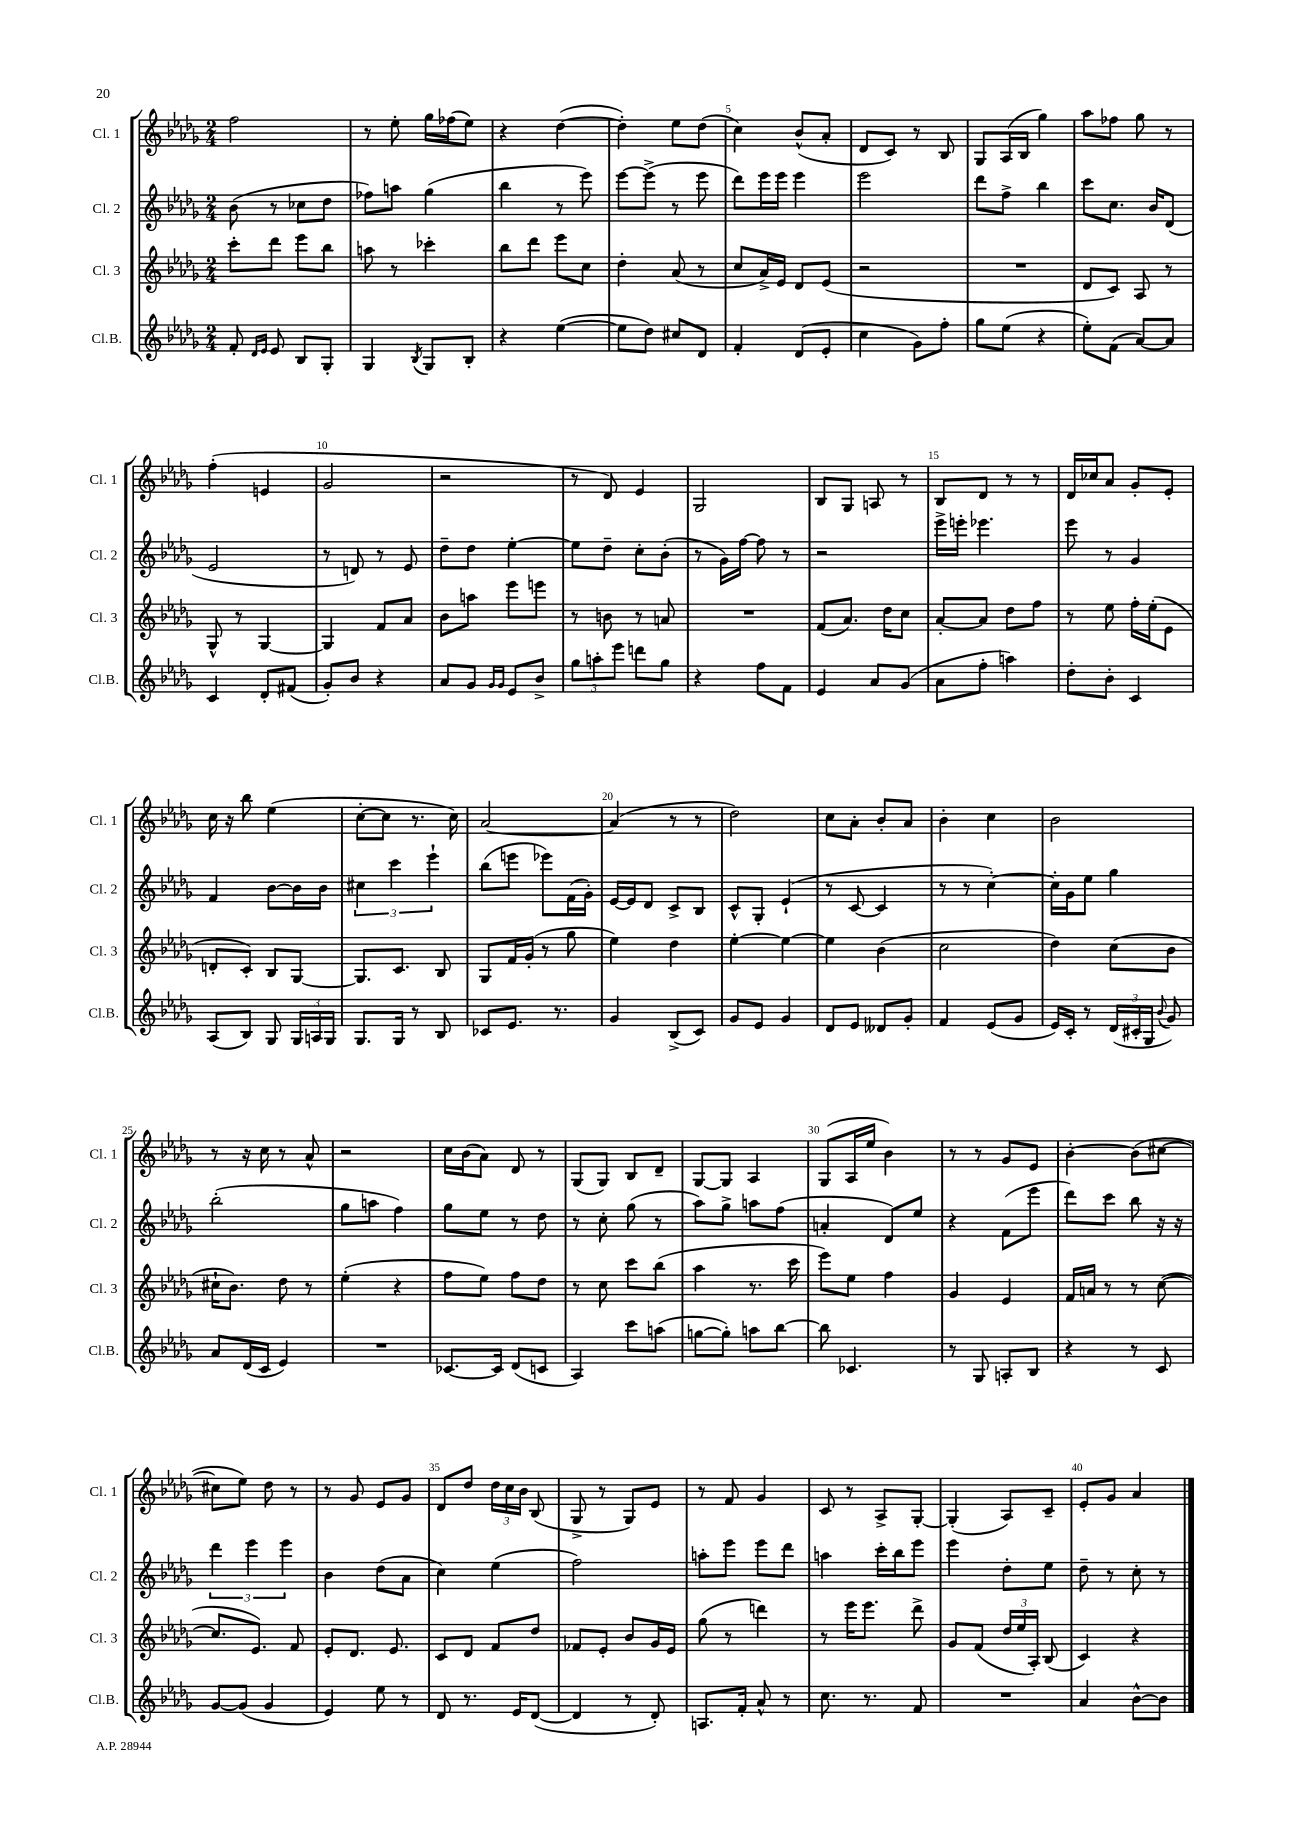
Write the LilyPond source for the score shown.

<<
\new StaffGroup <<
\new Staff = "s0" \with { instrumentName = "Cl. 1" shortInstrumentName = "Cl. 1" } {
    \clef treble \key des \major \numericTimeSignature \time 2/4
    \autoBeamOff f''2 |
    r8 ees''8-. ges''16[ fes''16( ees''8]) |
    r4 des''4~( |
    des''4-.) ees''8[ des''8]( |
    c''4) bes'8[-^( aes'8]-. |
    des'8[ c'8]) r8 bes8 |
    ges8[ aes16( bes16] ges''4) |
    aes''8[ fes''8] ges''8 r8 |
    f''4-.( e'4 |
    ges'2 |
    r2 |
    r8 des'8) ees'4 |
    ges2 |
    bes8[ ges8] a8 r8 |
    bes8[ des'8] r8 r8 |
    des'16[ ces''16 aes'8] ges'8[-. ees'8]-. |
    c''16 r16 bes''8 ees''4( |
    c''8[~-. c''8] r8. c''16) |
    aes'2~ |
    aes'4( r8 r8 |
    des''2) |
    c''8[ aes'8]-. bes'8[-. aes'8] |
    bes'4-. c''4 |
    bes'2 |
    r8 r16 c''16 r8 aes'8-^ |
    r2 |
    c''16[ bes'16( aes'8]) des'8 r8 |
    ges8[( ges8]) bes8[ des'8]-- |
    ges8[~ ges8] aes4 |
    ges8[( aes16 ees''16] bes'4) |
    r8 r8 ges'8[ ees'8] |
    bes'4~-. bes'8[( cis''8]~ |
    cis''8[ ees''8]) des''8 r8 |
    r8 ges'8 ees'8[ ges'8] |
    des'8[ des''8] \tuplet 3/2 { des''16[ c''16 bes'16] } bes8( |
    ges8-> r8 ges8[) ees'8] |
    r8 f'8 ges'4 |
    c'8 r8 aes8[-> ges8]~-. |
    ges4-.( aes8[) c'8]-- |
    ees'8[-. ges'8] aes'4 \bar "|." |
}
\new Staff = "s1" \with { instrumentName = "Cl. 2" shortInstrumentName = "Cl. 2" } {
    \clef treble \key des \major \numericTimeSignature \time 2/4
    \autoBeamOff bes'8( r8 ces''8[ des''8] |
    fes''8[) a''8] ges''4( |
    bes''4 r8 ees'''8) |
    ees'''8[~ ees'''8]->( r8 ees'''8 |
    des'''8[) ees'''16 ees'''16] ees'''4 |
    ees'''2 |
    des'''8[ f''8]-> bes''4 |
    c'''8[ c''8.] bes'16[ des'8]( |
    ees'2 |
    r8 d'8) r8 ees'8 |
    des''8[-- des''8] ees''4~-. |
    ees''8[ des''8]-- c''8[-. bes'8]-.( |
    r8 ges'16[) f''16]~ f''8 r8 |
    r2 |
    ees'''16[-> e'''16]-. ees'''4. |
    ees'''8 r8 ges'4 |
    f'4 bes'8[~ bes'16 bes'16] |
    \tuplet 3/2 { cis''4 c'''4 ees'''4-! } |
    bes''8[( e'''8] ees'''8[) f'16( ges'16]-.) |
    ees'16[~ ees'16 des'8] c'8[-> bes8] |
    c'8[-^ ges8]-. ees'4-!( |
    r8 c'8~ c'4 |
    r8 r8 c''4~-.) |
    c''16[-. ges'16 ees''8] ges''4 |
    bes''2-.( |
    ges''8[ a''8] f''4) |
    ges''8[ ees''8] r8 des''8 |
    r8 c''8-. ges''8( r8 |
    aes''8[) ges''8]-> a''8[ f''8]( |
    a'4-. des'8[) ees''8] |
    r4 f'8[( ees'''8] |
    des'''8[) c'''8] bes''8 r16 r16 |
    \tuplet 3/2 { des'''4 ees'''4 ees'''4 } |
    bes'4 des''8[( aes'8] |
    c''4) ees''4( |
    f''2) |
    a''8[-. ees'''8] ees'''8[ des'''8] |
    a''4 c'''16[-. bes''16 ees'''8] |
    ees'''4 des''8[-. ees''8] |
    des''8-- r8 c''8-. r8 \bar "|." |
}
\new Staff = "s2" \with { instrumentName = "Cl. 3" shortInstrumentName = "Cl. 3" } {
    \clef treble \key des \major \numericTimeSignature \time 2/4
    \autoBeamOff c'''8[-. des'''8] ees'''8[ bes''8] |
    a''8 r8 ces'''4-. |
    bes''8[ des'''8] ees'''8[ c''8] |
    des''4-. aes'8( r8 |
    c''8[ aes'16->) ees'16] des'8[ ees'8]( |
    r2 |
    R2 |
    des'8[ c'8]) aes8 r8 |
    ges8-^ r8 ges4~ |
    ges4 f'8[ aes'8] |
    bes'8[ a''8] ees'''8[ e'''8] |
    r8 b'8 r8 a'8 |
    R2 |
    f'8[( aes'8.]) des''16[ c''8] |
    aes'8[~-. aes'8] des''8[ f''8] |
    r8 ees''8 f''16[-. ees''16-.( ees'8] |
    d'8[-. c'8]-.) bes8[ ges8]~ |
    ges8.[ c'8.] bes8 |
    ges8[ f'16 ges'16]-.( r8 ges''8 |
    ees''4) des''4 |
    ees''4~-. ees''4~ |
    ees''4 bes'4( |
    c''2 |
    des''4) c''8[( bes'8] |
    cis''16[-! bes'8.]) des''8 r8 |
    ees''4-.( r4 |
    f''8[ ees''8]) f''8[ des''8] |
    r8 c''8 c'''8[ bes''8]( |
    aes''4 r8. c'''16 |
    ees'''8[) ees''8] f''4 |
    ges'4 ees'4 |
    f'16[ a'16] r8 r8 c''8~( |
    c''8.[ ees'8.]) f'8 |
    ees'8[-. des'8.] ees'8. |
    c'8[ des'8] f'8[ des''8] |
    fes'8[ ees'8]-. bes'8[ ges'16 ees'16] |
    ges''8( r8 d'''4) |
    r8 ees'''16[ ees'''8.] des'''8-> |
    ges'8[ f'8]( \tuplet 3/2 { des''16[ ees''16 aes16]-.) } bes8( |
    c'4) r4 \bar "|." |
}
\new Staff = "s3" \with { instrumentName = "Cl.B." shortInstrumentName = "Cl.B." } {
    \clef treble \key des \major \numericTimeSignature \time 2/4
    \autoBeamOff f'8-. \grace { des'16[ ees'16] } ees'8 bes8[ ges8]-. |
    ges4 \acciaccatura { bes8 } ges8[ bes8]-. |
    r4 ees''4~( |
    ees''8[ des''8]) cis''8[ des'8] |
    f'4-. des'8[( ees'8]-. |
    c''4 ges'8[) f''8]-. |
    ges''8[ ees''8]( r4 |
    ees''8[-.) f'8]( aes'8[~) aes'8] |
    c'4 des'8[-. fis'8]( |
    ges'8[-.) bes'8] r4 |
    aes'8[ ges'8] \grace { ges'16[ ges'16] } ees'8[ bes'8]-> |
    \tuplet 3/2 { ges''8[ a''8-. ees'''8] } d'''8[ ges''8] |
    r4 f''8[ f'8] |
    ees'4 aes'8[ ges'8]( |
    aes'8[ f''8]-. a''4) |
    des''8[-. bes'8]-. c'4 |
    aes8[( bes8]) ges8 \tuplet 3/2 { ges16[ a16 ges16] } |
    ges8.[ ges16] r8 bes8 |
    ces'8[ ees'8.] r8. |
    ges'4 bes8[->( c'8]) |
    ges'8[ ees'8] ges'4 |
    des'8[ ees'8] deses'8[ ges'8]-. |
    f'4 ees'8[( ges'8] |
    ees'16[) c'16]-. r8 \tuplet 3/2 { des'16[( cis'16-. ges16] } \appoggiatura { bes'8 } ges'8) |
    aes'8[ des'16( c'16] ees'4) |
    R2 |
    ces'8.[~ ces'16] des'8[( c'8] |
    aes4) c'''8[ a''8]( |
    g''8[~ g''8]-.) a''8[ bes''8]~ |
    bes''8 ces'4. |
    r8 ges8 a8[-. bes8] |
    r4 r8 c'8 |
    ges'8[~ ges'8]( ges'4 |
    ees'4) ees''8 r8 |
    des'8 r8. ees'16[ des'8]~( |
    des'4 r8 des'8-.) |
    a8.[ f'16]-. aes'8-^ r8 |
    c''8. r8. f'8 |
    R2 |
    aes'4 bes'8[~-^ bes'8] \bar "|." |
}
>>
>>
\layout { \context { \Score \override BarNumber.break-visibility = ##(#f #t #t) barNumberVisibility = #(every-nth-bar-number-visible 5) } }
